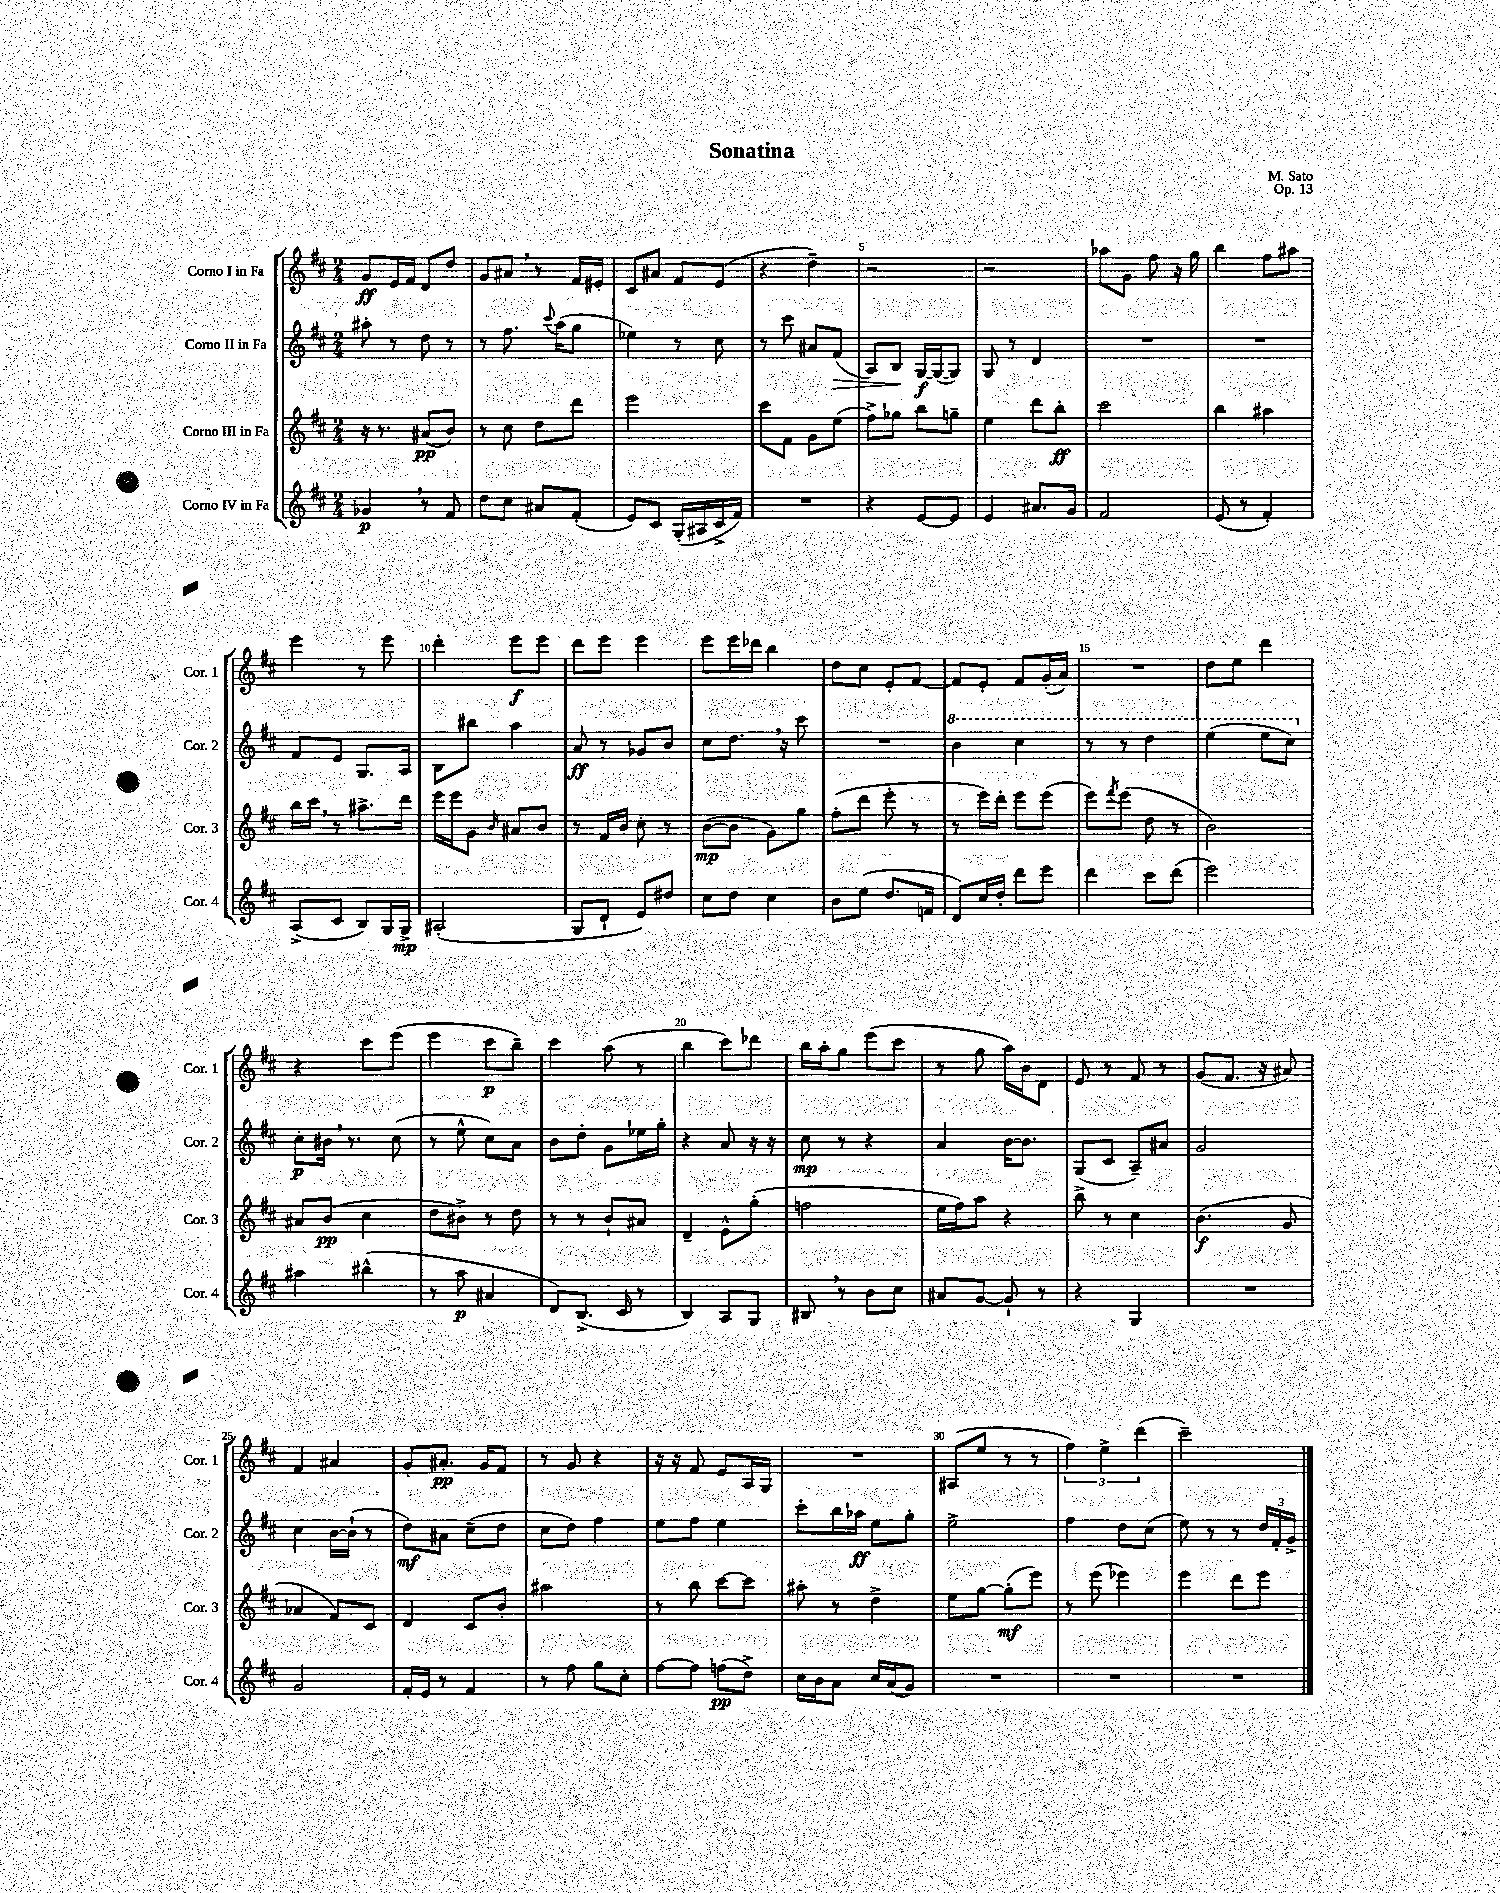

**kern	**kern	**kern	**kern
*staff4	*staff3	*staff2	*staff1
*clefG2	*clefG2	*clefG2	*clefG2
*k[f#c#]	*k[f#c#]	*k[f#c#]	*k[f#c#]
*M2/4	*M2/4	*M2/4	*M2/4
4g-	16r	8aa#'	8g
.	8.r	.	.
.	.	8r	16e
.	.	.	16f#
8r	(8a#	8dd	8d
8f#	8b)	8r	8dd
=	=	=	=
8dd	8r	8r	8g
8cc#	8cc#	8.ff#	8a#
8a#	8dd	.	8r
.	.	8qqccc#	.
.	.	(16aa	.
(8f#'	8ddd	8gg	16f#
.	.	.	16e#'
=	=	=	=
8e)	2eee	4ee-)	8c#
8c#	.	.	8a#
(16G'	.	8r	8f#
16A#	.	.	.
16c#^	.	8cc#	(8e
16f#)	.	.	.
=	=	=	=
2r	8ccc#	8r	4r
.	8f#	8ccc#	.
.	8g	8a#	4dd~)
.	(8ee	(8f#	.
=	=	=	=
4r	8ff#^)	8A)	2r
.	8gg-	8B	.
[8e	8bb	[16G	.
.	.	(16G_	.
8e]	8gg~	8G])	.
=	=	=	=
4e	4ee	8G	2r
.	.	8r	.
8.a#	8ddd	4d	.
.	8bb'	.	.
16g	.	.	.
=	=	=	=
2f#	2ccc#	2r	8aa-
.	.	.	8g
.	.	.	8ff#
.	.	.	16r
.	.	.	16gg
=	=	=	=
(8e	4bb	2r	4bb
8r	.	.	.
4f#')	4aa#	.	8ff#
.	.	.	8aa#
=	=	=	=
(8A^	16bb	8f#	4eee
.	16ccc#	.	.
8c#	8r	8e	.
8B)	8.aa#^	8.G	8r
16G	.	.	8eee
16G^	16ddd	16A	.
=	=	=	=
(2A#'	16eee	8B	4ddd'
.	16eee	.	.
.	8g	8bb#	.
.	16qqb	.	.
.	8a#	4aa	8eee
.	8b	.	8eee
=	=	=	=
8G	8r	8a	8ddd
8d`	16f#	8r	8eee
.	16b	.	.
8e)	8cc#'	8g-	4eee
8dd#	8r	8b	.
=	=	=	=
8cc#	([8b	8cc#	8eee
8dd	8b]	8.dd	16eee
.	.	.	16ddd-
4cc#	8g)	.	4bb
.	.	16r	.
.	8gg	8ccc#	.
=	=	=	=
8b	(8ff#'	2r	8dd
(8ee	8ddd	.	8cc#
8.dd	8eee'	.	8e'
.	8r	.	[8f#
16f	.	.	.
=	=	=	=
8d)	8r	4bb	8f#]
16cc#	16eee)	.	8e'
16dd'	16ddd'	.	.
8ddd	8eee	4ccc#	8f#
8eee	(8eee	.	(16g'
.	.	.	16a)
=	=	=	=
4ddd	8eee)	8r	2r
.	8qfff#	.	.
.	(8eee	8r	.
8ccc#	8dd	4ddd	.
(8ddd	8r	.	.
=	=	=	=
2eee)	2b)	(4eee	8dd
.	.	.	8ee
.	.	8eee	4ddd
.	.	8ccc#)	.
=	=	=	=
4aa#	8a#	8cc#'	4r
.	(8b	16b#	.
.	.	8.r	.
(4bb#^^	4cc#	.	8ccc#
.	.	(8cc#	(8eee
=	=	=	=
8r	8dd	8r	4eee
8aa	8b#^)	8ee^^	.
4a#	8r	8cc#)	8ccc#
.	8dd	8a	8bb~)
=	=	=	=
8d)	8r	8b	4ccc#
(8.B^	8r	8dd'	.
.	8b`	8g	(8aa
16c#	.	.	.
8r	8a#	16ee-	8r
.	.	16gg'	.
=	=	=	=
4B)	4d~	4r	4bb
8A	8e^^	8a	8ccc#)
8G	(8gg'	16r	8ddd-
.	.	16r	.
=	=	=	=
8B#	2ff	8cc#	16bb
.	.	.	16aa'
8r	.	8r	8gg
8b	.	4r	(8eee
8cc#	.	.	8ccc#
=	=	=	=
8a#	16ee	4a	8r
.	16ff#)	.	.
[8g	8aa	.	8gg
8g`]	4r	[16b	16aa)
.	.	8.b]	16b
8r	.	.	8d
=	=	=	=
4r	8bb^	(8G	8e
.	8r	8c#	8r
4G	4cc#	8A~)	8f#
.	.	8a#	8r
=	=	=	=
2r	(4.b	2g	(8g
.	.	.	8.f#
.	.	.	16r
.	8g	.	8a#)
=	=	=	=
2g	4a-	4cc#	4f#
.	8f#)	[16b	4a#
.	.	(16b`]	.
.	8c#	8r	.
=	=	=	=
16f#'	4d	8dd)	8g'
16e	.	.	.
8r	.	8a#	8.a#'
4f#	8c#	(8cc#~	.
.	.	.	16g
.	8b'	8dd	8f#
=	=	=	=
8r	2aa#	8cc#	8r
8ff#	.	8dd)	8g
8gg	.	4ff#	4r
8cc#'	.	.	.
=	=	=	=
[8ff#	8r	8ee	16r
.	.	.	16r
8ff#]	8bb	8ff#	8f#
(8ff	[8ccc#	4ee	8e
8dd^)	8ccc#]	.	16A
.	.	.	16G
=	=	=	=
16cc#	8aa#'	8ccc#'	2r
16b	.	.	.
8a	8r	16bb	.
.	.	16aa-	.
16cc#	4dd^	8ee	.
(16a	.	.	.
8g)	.	8gg'	.
=	=	=	=
2r	8ee	2ee^	(8A#
.	[8gg	.	8ee
.	(8gg']	.	8r
.	8eee)	.	8r
=	=	=	=
2r	8r	4ff#	6ff#)
.	(8eee	.	.
.	.	.	6ee^
.	4eee-)	8dd	.
.	.	.	(6ddd
.	.	(8cc#	.
=	=	=	=
2r	4eee	8ee)	2ccc#~)
.	.	8r	.
.	8ddd	8r	.
.	8eee	24dd	.
.	.	24f#'	.
.	.	24g^	.
==	==	==	==
*-	*-	*-	*-
